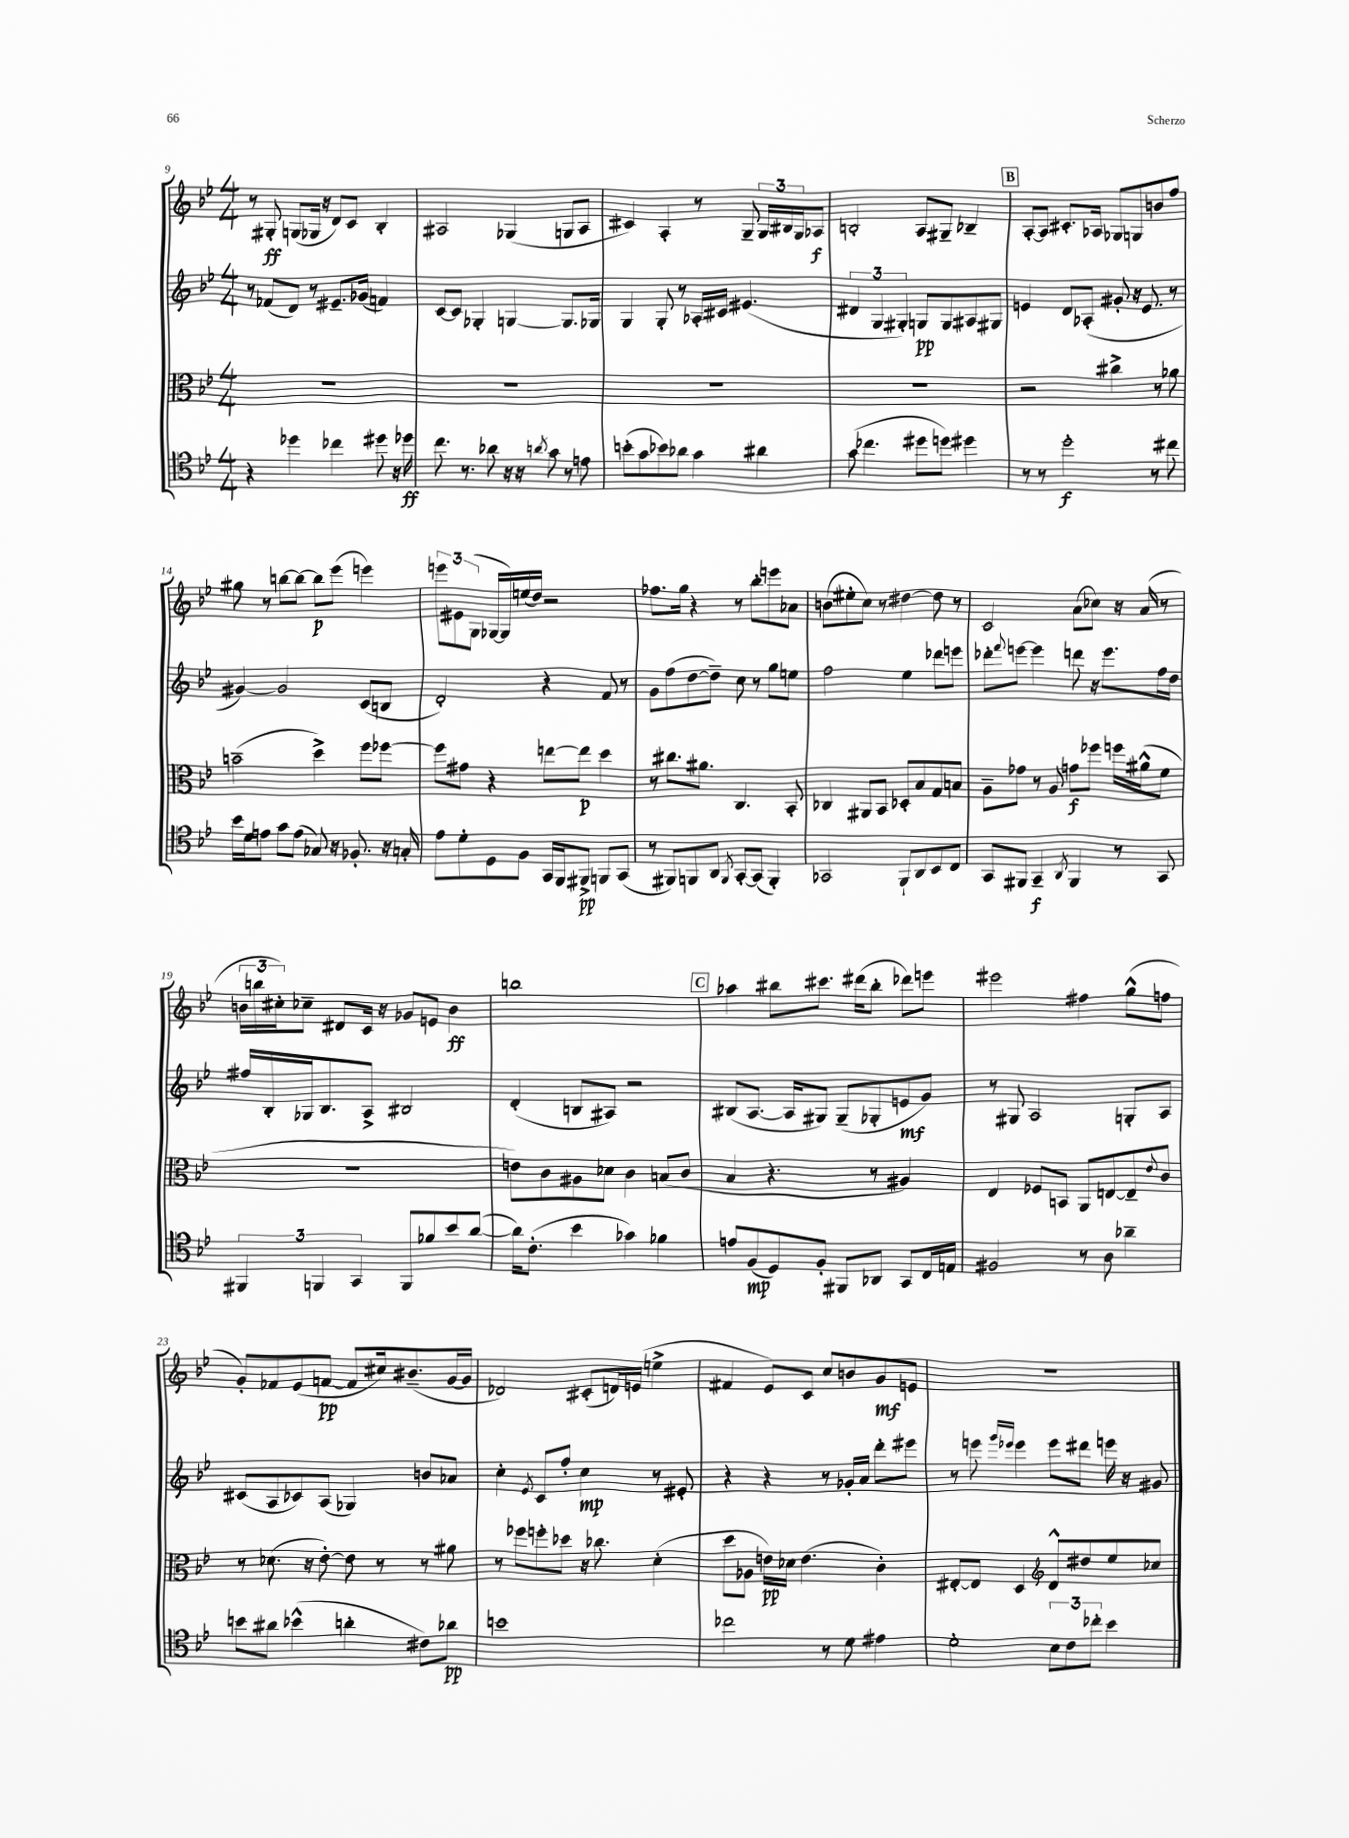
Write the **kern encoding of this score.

**kern	**dynam	**kern	**dynam	**kern	**dynam	**kern	**dynam
*part4	*part4	*part3	*part3	*part2	*part2	*part1	*part1
*staff4	*staff4	*staff3	*staff3	*staff2	*staff2	*staff1	*staff1
*clefC4	*	*clefC3	*	*clefG2	*	*clefG2	*
*k[b-e-]	*	*k[b-e-]	*	*k[b-e-]	*	*k[b-e-]	*
*M4/4	*	*M4/4	*	*M4/4	*	*M4/4	*
=9	=9	=9	=9	=9	=9	=9	=9
4r	.	1r	.	8r	.	8r	.
.	.	.	.	(8f-X/L	.	8G#X'/	ff
4dd-X\	.	.	.	8d/J)	.	(8Gn/L	.
.	.	.	.	8r	.	16G-X/Jk	.
.	.	.	.	.	.	16r	.
4cc-X\	.	.	.	8.e#X~/L	.	8d/L)	.
.	.	.	.	.	.	8c/J	.
.	.	.	.	(16g-X/Jk	.	.	.
8dd#X\	.	.	.	4fn/)	.	4B-'/	.
16r	.	.	.	.	.	.	.
16dd-X\	ff	.	.	.	.	.	.
=10	=10	=10	=10	=10	=10	=10	=10
8.cc\	.	1r	.	[8c/L	.	2A#X/	.
.	.	.	.	8c/J]	.	.	.
8.r	.	.	.	.	.	.	.
.	.	.	.	4G-X'/	.	.	.
8a-X\	.	.	.	.	.	.	.
16r	.	.	.	[4Gn/	.	(4G-X/	.
16r	.	.	.	.	.	.	.
8qan/	.	.	.	.	.	.	.
8g\	.	.	.	.	.	.	.
8r	.	.	.	8.G/L]	.	8Gn/L	.
8en\	.	.	.	.	.	8A#/J	.
.	.	.	.	16G-X/Jk	.	.	.
=11	=11	=11	=11	=11	=11	=11	=11
(8bn'\L	.	1r	.	4G/	.	4c#X/)	.
8g\	.	.	.	.	.	.	.
8b-X\)	.	.	.	8G'/	.	4A'/	.
8a-X\J	.	.	.	8r	.	.	.
4g\	.	.	.	16A-X'/LL	.	8r	.
.	.	.	.	16c#X/JJ	.	.	.
.	.	.	.	(4.e#X/	.	8G~/	.
4a#X\	.	.	.	.	.	24G/LL	.
.	.	.	.	.	.	24B#X/	.
.	.	.	.	.	.	24G/J	.
.	.	.	.	.	.	8A-X/J	f
=12	=12	=12	=12	=12	=12	=12	=12
(8g\	.	1r	.	6d#X/	.	2Bn'/	.
4.cc-X\	.	.	.	.	.	.	.
.	.	.	.	6G/	.	.	.
.	.	.	.	6G#X'/)	.	.	.
8dd#X\L	.	.	.	8Gn/L	pp	8A/L	.
8ddn\J)	.	.	.	8G/	.	8G#X~/J	.
4dd#X\	.	.	.	8A#X/	.	4B-X~/	.
.	.	.	.	8G#X/J	.	.	.
!!LO:REH:place=s1:t=B
=13	=13	=13	=13	=13	=13	=13	=13
8r	.	2r	.	4en/	.	[8A'/L	.
8r	.	.	.	.	.	8A/J]	.
2dd'\	f	.	.	8d/L	.	8.c#X'/L	.
.	.	.	.	(8A-X'/J	.	.	.
.	.	.	.	.	.	16A-X/Jk	.
.	.	4cc#X^\	.	8g#X'/	.	8G-X/L	.
.	.	.	.	16r	.	8Gn/	.
.	.	.	.	8.e/	.	.	.
8r	.	8r	.	.	.	8bn/	.
8cc#X\	.	8a-X\	.	8r	.	8ff/J	.
!!LO:LB:g=z
=14	=14	=14	=14	=14	=14	=14	=14
16b-\LL	.	(2bn~\	.	[4g#X/)	.	8gg#X\	.
16d\J	.	.	.	.	.	.	.
8en\J	.	.	.	.	.	8r	.
8g\L	.	.	.	2g#/]	.	[8bbn\L	.
(8e\J	.	.	.	.	.	8bb\J_	.
8G-X/)	.	4dd^\)	.	.	.	8bb\L]	p
16r	.	.	.	.	.	(8eee-\J	.
8.F-X'/	.	.	.	.	.	.	.
.	.	8ff\L	.	(8c/L	.	4eeen\)	.
16r	.	[8ff-X\J	.	8Bn/J	.	.	.
16Gn'/	.	.	.	.	.	.	.
=15	=15	=15	=15	=15	=15	=15	=15
8e-\L	.	8ff-\L]	.	2d'/)	.	12eeen\L	.
.	.	.	.	.	.	12e#X\	.
8d'\	.	8g#X\J	.	.	.	.	.
.	.	.	.	.	.	(12G\J	.
8D\	.	4r	.	.	.	[16G-X/LL	.
.	.	.	.	.	.	16G-/])	.
8F\J	.	.	.	.	.	(16een/	.
.	.	.	.	.	.	16dd/JJ)	.
16GG/LL	.	[8een\L	.	4r	.	2r	.
16FF/J	.	.	.	.	.	.	.
8FF#X^/J	pp	8ee\J]	p	.	.	.	.
8FFn/L	.	4dd\	.	8f/	.	.	.
(8GG/J	.	.	.	8r	.	.	.
=16	=16	=16	=16	=16	=16	=16	=16
8r	.	8r	.	8g\L	.	8.ff-X\L	.
8FF#X/L)	.	8.cc#X\L	.	(8ff\	.	.	.
.	.	.	.	.	.	16gg\Jk	.
8FFn/	.	.	.	[8dd\	.	4r	.
.	.	8.a#X\J	.	.	.	.	.
8AA/J	.	.	.	8dd~\J])	.	.	.
8qFF/	.	.	.	.	.	.	.
[8GG'/L	.	4.C/	.	8cc\	.	8r	.
(8GG/J]	.	.	.	8r	.	8bb-'\L	.
4FF'/)	.	.	.	8gg\L	.	8eeen\	.
.	.	8BB-'/	.	8een\J	.	8a-X\J	.
=17	=17	=17	=17	=17	=17	=17	=17
2GG-X/	.	4C-X/	.	2ff\	.	(8bn\L	.
.	.	.	.	.	.	8ee#X'\	.
.	.	8AA#X/L	.	.	.	8cc\J)	.
.	.	8BB-/J	.	.	.	8r	.
8FF`/L	.	8D-X'/L	.	4ee-\	.	[4dd#X\	.
8AA/	.	8B-/	.	.	.	.	.
8BB-/	.	8G/	.	8ddd-X\L	.	8dd#\]	.
8C/J	.	8Bn/J	.	8eeen\J	.	8r	.
=18	=18	=18	=18	=18	=18	=18	=18
8GG/L	.	8A~\L	.	8ddd-X'\L	.	2c/	.
.	.	.	.	8qqfff/	.	.	.
8FF#X/J	.	8g-X\J	.	[8eeen\J	.	.	.
4GG~/	f	8r	.	4eee\]	.	.	.
.	.	8A/	.	.	.	.	.
8qAA/	.	.	.	.	.	.	.
4FF#/	.	8gn\L	f	8dddn\	.	(8a\L	.
.	.	8ff-X\J	.	16r	.	8cc-X\J)	.
.	.	.	.	8.eee\L	.	.	.
8r	.	16ffn\LL	.	.	.	16r	.
.	.	(16a#X^^\J	.	.	.	(16a/	.
8GG/	.	8f\J	.	16ff\L	.	8r	.
.	.	.	.	16dd\JJ	.	.	.
!!LO:LB:g=z
=19	=19	=19	=19	=19	=19	=19	=19
6FF#X/	.	1r	.	16ff#X/LL	.	24bn\LL	.
.	.	.	.	.	.	24bbn\	.
.	.	.	.	16B-'/	.	.	.
.	.	.	.	.	.	24cc#X'\J)	.
.	.	.	.	16G-X/J	.	8cc-X~\J	.
6FFn/	.	.	.	.	.	.	.
.	.	.	.	8.B-/	.	.	.
.	.	.	.	.	.	8d#X/L	.
6GG/	.	.	.	.	.	.	.
.	.	.	.	8A^/J	.	16c/Jk	.
.	.	.	.	.	.	16r	.
8FF/L	.	.	.	2B#X/	.	8g-X/L	.
8f-X/	.	.	.	.	.	8en/J	.
8b-/	.	.	.	.	.	4b\	ff
([8a/J	.	.	.	.	.	.	.
=20	=20	=20	=20	=20	=20	=20	=20
16a\KL])	.	8en\L)	.	(4d'/	.	1bbn	.
(8.c'\J	.	.	.	.	.	.	.
.	.	8c\	.	.	.	.	.
4b-\	.	8A#X\	.	8Bn/L	.	.	.
.	.	8d-X\J	.	8A#X/J)	.	.	.
4g-X\)	.	4c\	.	2r	.	.	.
4f-X\	.	(8Bn/L	.	.	.	.	.
.	.	8c/J	.	.	.	.	.
!!LO:REH:place=s1:t=C
=21	=21	=21	=21	=21	=21	=21	=21
8en/L	.	4B-/	.	(8B#X/L	.	4aa-X\	.
(8F/	mp	.	.	[8.A/J	.	.	.
8D/)	.	4.r	.	.	.	8bb#X\L	.
.	.	.	.	16A/KL]	.	.	.
8F'/J	.	.	.	8G#X/J)	.	8.ccc#X\J	.
8FF#X/L	.	.	.	(8G#~/L	.	.	.
.	.	.	.	.	.	(16ddd#X\KL	.
8AA-X/J	.	8r	.	8G-X'/	.	8bb#'\J	.
8GG/L	.	4A#X/)	.	8en/	mf	8ddd-X\L)	.
16C/L	.	.	.	8g/J)	.	8eeen\J	.
16En/JJ	.	.	.	.	.	.	.
=22	=22	=22	=22	=22	=22	=22	=22
2F#X/	.	4E-/	.	8r	.	2eee#X\	.
.	.	.	.	8G#X/	.	.	.
.	.	8F-X/L	.	2A/	.	.	.
.	.	8BBn/J	.	.	.	.	.
8r	.	8AA/L	.	.	.	4ff#X\	.
8A\	.	[8En/	.	.	.	.	.
4a-X~\	.	8E~/]	.	8Gn'/L	.	(8gg^^\L	.
.	.	8qqe-/	.	.	.	.	.
.	.	8c/J	.	8A/J	.	8ffn\J	.
!!LO:LB:g=z
=23	=23	=23	=23	=23	=23	=23	=23
8bn\L	.	8r	.	(8c#X/L	.	8g'/L)	.
8a#X\J	.	(8.d-X\	.	8A/	.	8f-X/	.
(4b-X^^\	.	.	.	8c-X/)	.	(8e-/	.
.	.	16r	.	.	.	.	.
.	.	[8e-'\)	.	(8A/J	.	[8fn/J	pp
4an'\	.	8e-\]	.	4G-X/)	.	8f/L]	.
.	.	8r	.	.	.	16cc#X/k)	.
.	.	.	.	.	.	(8.b#X~/	.
8c#X\L)	.	8r	.	8bn/L	.	.	.
8a-X\J	pp	8a#X\	.	8a-X/J	.	[16g/L	.
.	.	.	.	.	.	16g/JJ]	.
=24	=24	=24	=24	=24	=24	=24	=24
1bn	.	8r	.	4cc'\	.	2d-X/)	.
.	.	8ff-X\L	.	.	.	.	.
.	.	.	.	8qe-/	.	.	.
.	.	8ffn'\	.	8c/L	.	.	.
.	.	8dd-X\J	.	8ff'/J	.	.	.
.	.	16r	.	4cc\	mp	(8c#X'/L	.
.	.	8.cc-X\	.	.	.	.	.
.	.	.	.	.	.	16dn/L)	.
.	.	.	.	.	.	(16en/JJ	.
.	.	(4d'\	.	8r	.	4een^\	.
.	.	.	.	8e#X'/	.	.	.
=25	=25	=25	=25	=25	=25	=25	=25
2cc-X\	.	8dd\L	.	4r	.	4f#X/	.
.	.	8A-X\J	.	.	.	.	.
.	.	16en\LL)	pp	4r	.	8e-/L)	.
.	.	16d-X\JJ	.	.	.	.	.
.	.	(4.e\	.	.	.	8c/J	.
8r	.	.	.	8r	.	8cc/L	.
8d\	.	.	.	16g-X'/LL	.	8bn/	.
.	.	.	.	16a/JJ	.	.	.
4e#X\	.	4c'\)	.	8ddd'\L	.	8g/	mf
.	.	.	.	8eee#X\J	.	8en/J	.
=26	=26	=26	=26	=26	=26	=26	=26
2d'\	.	[8E#X'/L	.	8r	.	1r	.
.	.	8E#/J]	.	8eeen\	.	.	.
.	.	.	.	16qqggg/LL	.	.	.
.	.	.	.	16qqeee-X/JJ	.	.	.
.	.	4D/	.	4eee-\	.	.	.
*	*	*clefG2	*	*	*	*	*
12B-\L	.	8d^^/L	.	8eee-\L	.	.	.
12c\	.	.	.	.	.	.	.
.	.	8dd#X/	.	8ddd#X\J	.	.	.
12cc-X'\J	.	.	.	.	.	.	.
4b-\	.	8ee-/	.	16eeen\	.	.	.
.	.	.	.	16r	.	.	.
.	.	8cc-X/J	.	8g#X/	.	.	.
==	==	==	==	==	==	==	==
*-	*-	*-	*-	*-	*-	*-	*-
